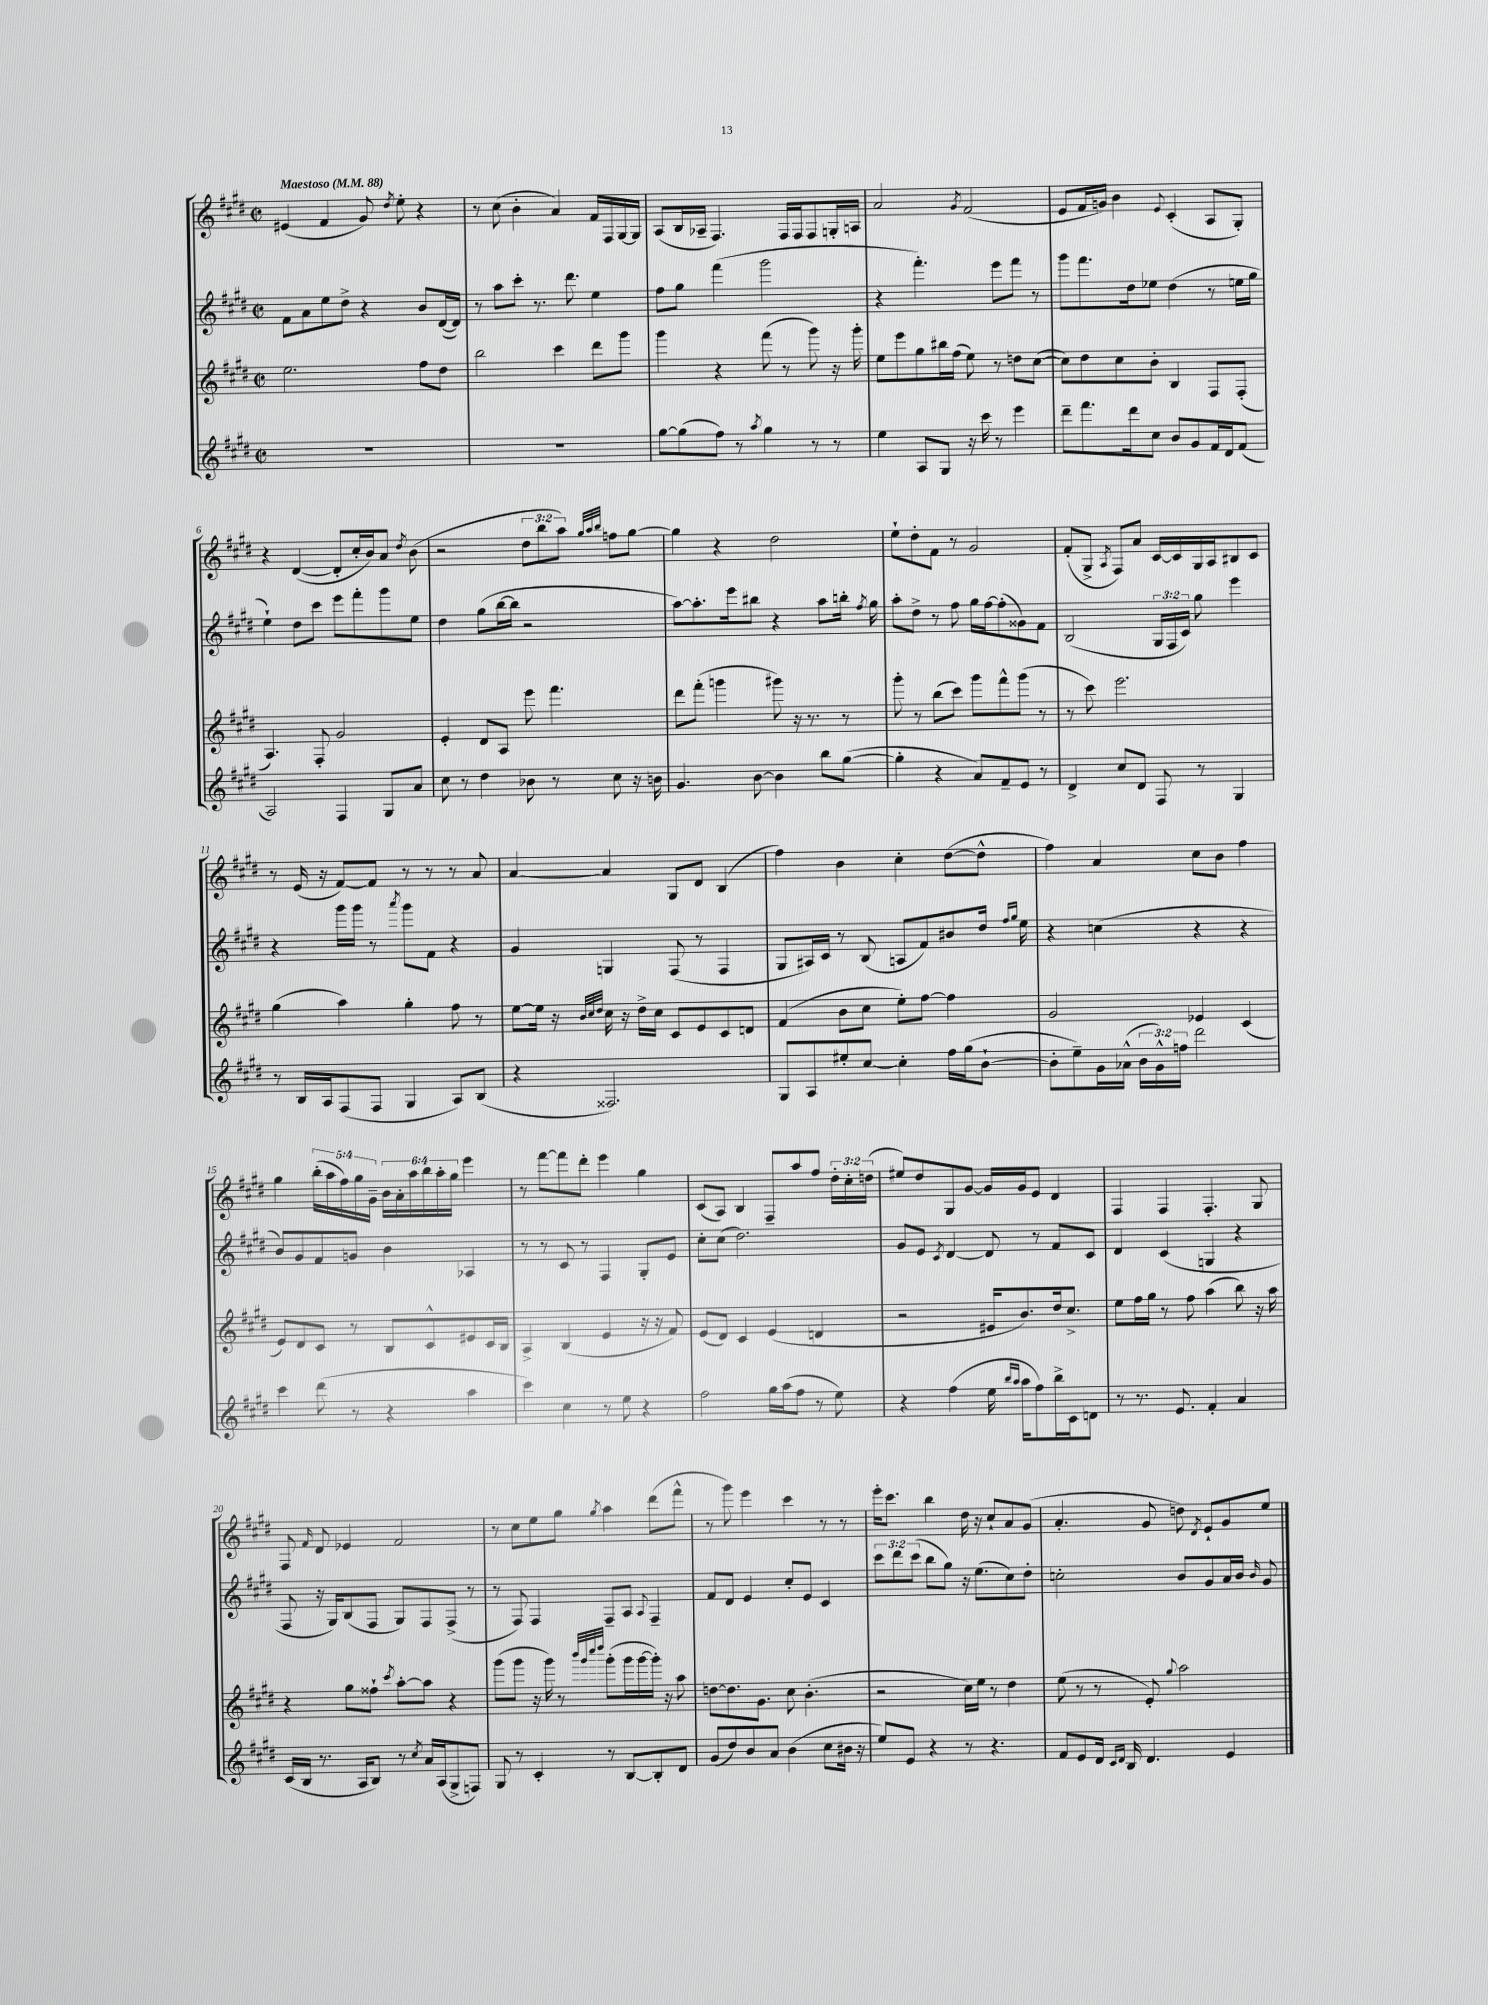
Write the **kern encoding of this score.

**kern	**kern	**kern	**kern
*part4	*part3	*part2	*part1
*staff4	*staff3	*staff2	*staff1
*clefG2	*clefG2	*clefG2	*clefG2
*k[f#c#g#d#]	*k[f#c#g#d#]	*k[f#c#g#d#]	*k[f#c#g#d#]
*M2/2	*M2/2	*M2/2	*M2/2
*met(c|)	*met(c|)	*met(c|)	*met(c|)
*MM88	*MM88	*MM88	*MM88
=1	=1	=1	=1
!	!	!	!LO:TX:a:B:t=Maestoso
1r	2.ee\	8f#\L	(4e#X/
.	.	8a\	.
.	.	8ee\	4f#/
.	.	8dd#^\J	.
.	.	4r	8g#/)
.	.	.	8qdd#/
.	.	.	8ee'\
.	8ff#\L	8b/L	4r
.	8dd#\J	([16d#/L	.
.	.	16d#/JJ])	.
=2	=2	=2	=2
1r	2bb\	8r	8r
.	.	8aa\L	(8cc#\
.	.	8ccc#'\J	4b'\
.	.	8.r	.
.	4ccc#\	.	4a/)
.	.	8.ddd#\	.
.	8ddd#\L	4ee\	16f#/LL
.	.	.	16F#/
.	8ggg#\J	.	[16G#/
.	.	.	16G#/JJ]
=3	=3	=3	=3
[8gg#\L	4ggg#\	8ff#\L	(8A/L
(8gg#\]	.	8gg#\J	16B/L
.	.	.	16A-X~/JJ
8ff#\J)	4r	(4fff#\	4.F#/)
8r	.	.	.
8qaa/	.	.	.
4gg#\	(8fff#\	2ggg#\	.
.	8r	.	16F#/LL
.	.	.	16F#/J
8r	8ggg#\)	.	8F#/
8r	16r	.	16Gn'/L
.	16ggg#'\	.	16An/JJ
=4	=4	=4	=4
4ee\	8ee\L	4r	2a/
.	8eee\	.	.
8A/L	8gg#\	4.fff#'\)	.
8G#/J	16bb#X\L	.	.
.	(16ff#\JJ	.	.
.	.	.	8qg#/
16r	8ee\)	.	(2f#/
16ccc#\	.	.	.
8r	8r	8eee\L	.
4eee\	8ddn\L	8fff#\J	.
.	([8cc#\J	8r	.
=5	=5	=5	=5
8ddd#~\L	8cc#\L])	8ggg#\L	8e/L
8.fff#\	8dd#\	8.fff#\	16f#/L
.	.	.	16gn/JJ)
.	8cc#\	.	4b\
16ddd#\k	.	16dd#\k	.
8cc#\J	8b'\J	8ee-X\J	.
.	.	.	8qqe/
8b/L	4B/	(4dd#\	(4c#'/
8g#/	.	.	.
16f#/L	8F#/L	8r	8A/L
16d#/J	.	.	.
(8f#/J	(8F#'/J	16een\LL	8G#'/J)
.	.	16gg#\JJ	.
!!LO:LB:g=z
=6	=6	=6	=6
2A/)	4.A/)	4ee`\)	4r
.	.	8dd#\L	([4d#/
.	8F#'/	8ccc#\J	.
4F#/	2g#/	8eee\L	8d#'/L]
.	.	8fff#'\	16cc#'/L
.	.	.	16b/J)
8G#/L	.	8ggg#\	8a/J
.	.	.	8qdd#/
8a/J	.	8ee\J	(8b\
=7	=7	=7	=7
8cc#\	4e'/	4dd#\	2r
8r	.	.	.
4dd#\	8d#/L	(8gg#\L	.
.	8A/J	[16bb\L	.
.	.	16bb\JJ]	.
8b-X\	8eee\	2r	12dd#\L
.	.	.	12bb\
8r	4.fff#\	.	.
.	.	.	12aa\J)
.	.	.	32qqgg#/LLL
.	.	.	32qqaa/
.	.	.	32qqbb/JJJ
8cc#\	.	.	8ffn\L
16r	.	.	[8gg#\J
16bn\	.	.	.
=8	=8	=8	=8
4.g#/	8ddd#\L	[8aa\L)	4gg#\]
.	(8fff#'\J	8.aa'\]	.
.	4gggn\	.	4r
.	.	16eee\k	.
[8b\	.	8bb#X\J	.
4b\]	8ggg#X\)	4r	2dd#\
.	16r	.	.
.	8.r	.	.
8bb\L	.	8aa\L	.
([8gg#\J	8r	16bbn'\Jk	.
.	.	8qff#/	.
.	.	16gg#\	.
=9	=9	=9	=9
4gg#'\]	8ggg#'\	8aa'\L	8ee`\L
.	8r	8dd#^\J	8dd#'\
4r	(8bb\L	8r	8f#\J
.	8ccc#\J)	8ff#\	8r
8a/L)	8ggg#\L	16gg#\LL	2g#/
.	.	[16ff#\J	.
8f#~/	8fff#^^\	(8ff#'\]	.
8e/J	(8ggg#\J	8g##X\)	.
8r	8r	8f#\J	.
=10	=10	=10	=10
4d#^/	8r	(2B/	(8f#'/L
.	8ccc#\)	.	8G#^/J
.	.	.	8qA/
8cc#/L	2.eee\	.	8F#/L)
8d#/J	.	.	8a/J
8F#/	.	24G#/LL	[16c#/LL
.	.	24F#/	.
.	.	.	16c#/]
.	.	24c#/JJ)	.
8r	.	8gg#\	16G#/
.	.	.	16A/J
4G#/	.	4eee\	8B#X/
.	.	.	8c#/J
!!LO:LB:g=z
=11	=11	=11	=11
8r	(4gg#\	4r	8r
16B/LL	.	.	(16e/
16A/J	.	.	16r
(8F#/	4aa\)	16ggg#\LL	[8f#/L)
.	.	16ggg#\JJ	.
8F#/J	.	8r	8f#/J]
.	.	8qaaa/	.
4G#/	4gg#'\	8ggg#\L	8r
.	.	8f#\J	8r
8A/L)	8ff#\	4r	8r
(8B/J	8r	.	8a/
=12	=12	=12	=12
4r	[8ee\L	4g#/	[4a/
.	16ee\Jk]	.	.
.	16r	.	.
.	32qqb/LLL	.	.
.	32qqcc#/	.	.
.	32qqdd#/JJJ	.	.
2.F##X/)	16cc#\	4Gn/	4a/]
.	16r	.	.
.	16dd#^\LL	.	.
.	16cc#\JJ	.	.
.	8c#/L	(8F#/	8G#/L
.	8e/	8r	8d#/J
.	8c#/	4F#/	(4B/
.	8dn/J	.	.
=13	=13	=13	=13
8G#/L	(4f#/	8G#/L	4ff#\)
8A/	.	16A#X/L)	.
.	.	16c#/JJ	.
8ee#X'/	8b\L	8r	4b\
[8cc#/J	8cc#\J	(8B/	.
4cc#'\]	8ee'\L)	8An/L	4cc#'\
.	[8ff#\J	8f#/)	.
16ff#\LL	4ff#\]	8b#X/	([8dd#\L
(16gg#\J	.	.	.
[8b`\J	.	16dd#/Jk	8dd#^^\J]
.	.	16qqff#/LL	.
.	.	16qqgg#/JJ	.
.	.	16ee\	.
=14	=14	=14	=14
8b'\L]	2g#/	4r	4ff#\)
8ee~\)	.	.	.
16g#\L	.	(4ccn\	4a/
(16a-X^^\JJ	.	.	.
24b\LL	.	.	.
24g#^^\)	.	.	.
24ffn\JJ	.	.	.
2ddd#\	4e-X/	4r	8cc#\L
.	.	.	8b\J
.	(4c#/	4r	4ff#\
!!LO:LB:g=z
=15	=15	=15	=15
4ccc#\	8e/L)	8b/L)	4gg#\
.	8d#/	8g#/	.
(8ddd#\	8c#/J	8f#/	(20bb'\LL
.	.	.	20aa\
.	.	.	20ff#\)
8r	8r	8gn/J	.
.	.	.	20gg#\
.	.	.	20g#~\JJ
4r	8B/L	4b\	24b\LL
.	.	.	24a'\
.	.	.	24aa\
.	8c#^^/	.	24bb\
.	.	.	24aa'\
.	.	.	24gg#\JJ
4aa\	8e#X/	4A-X/	4eee\
.	16c#/L	.	.
.	16B/JJ	.	.
=16	=16	=16	=16
4ccc#\)	4A^/	8r	8r
.	.	8r	[8fff#\L
4cc#\	(4B/	8c#/	8fff#\]
.	.	8r	8ddd#'\J
8r	4e/	4F#/	4eee\
8ee\	.	.	.
4r	16r	8G#'/L	4gg#\
.	16r	.	.
.	8f#/)	8e/J	.
=17	=17	=17	=17
2ff#\	(8e/L	8cc#'\L	(8c#/L
.	8d#/J)	(8cc#\J	8A/J)
.	4c#/	2.dd#\)	4B/
16gg#\LL	(4e/	.	8F#~/L
(16aa\J	.	.	.
8ff#\J	.	.	8aa/
8r	4dn/	.	8ff#/J
8ee\)	.	.	24dd#'\LL
.	.	.	24cc#'\
.	.	.	(24ddn\JJ
=18	=18	=18	=18
4r	2r	8g#/L	8ee#X/L)
.	.	8e/J	8dd#/
.	.	8qc#/	.
(4ff#\	.	[4d#/	8G#/
.	.	.	[8g#/J
16ee\	16e#X/KL	8d#/]	16g#/LL]
16qqbb/LL	.	.	.
16qqaa/JJ	.	.	.
16aa\KL	8.b/)	.	16g#/J
8ff#\)	.	8r	8e/J
16bb^\L	16dd#/k	8f#/L	4d#/
16c#\J	8.cc#^/J	.	.
8dn\J	.	8c#/J	.
=19	=19	=19	=19
8r	8ee\L	4d#/	4F#/
8.r	16ff#\L	.	.
.	16gg#\JJ	.	.
.	8r	(4c#/	4F#/
8.e/	.	.	.
.	8ff#\	.	.
4f#'/	(4aa\	4Gn/	4.F#'/
4a/	8bb\)	4r	.
.	16r	.	8G#/
.	16aa\	.	.
!!LO:LB:g=z
=20	=20	=20	=20
(16c#/LL	4r	8F#/	8F#/
16B/JJ	.	.	.
.	.	.	16qqf#/
8.r	.	16r	8d#/
.	.	16G#/KL)	.
.	8gg#\L	(8B/	4e-X/
16A/KL	.	.	.
8B/J)	8ff##X`\J	8F#/J	.
.	8qccc#/	.	.
8r	[8aa'\L	8G#/L)	2f#/
8qcc#/	.	.	.
16a/LL	8aa\J]	8F#/	.
(16A/J	.	.	.
8G#^/	4r	(8F#^/J	.
8Fn/J)	.	8r	.
=21	=21	=21	=21
8G#/	(8ggg#\L	8r	8r
8r	8ggg#\J	8F#/)	8cc#\L
4c#'/	16r	4F#/	8ee\
.	16ggg#\)	.	.
.	8r	.	8gg#\J
.	32qqbbb/LLL	.	.
.	32qqggg#/	.	.
.	32qqcccc#/	.	.
.	32qqdddd#/JJJ	.	8qgg#/
8r	(8ggg#'\L	8F#~/L	4aa\
[8B/L	16ggg#\L	8A/J	.
.	[16ggg#\	.	.
.	.	8qqA/	.
8B'/]	16ggg#'\JJ])	4F#~/	(8ddd#\L
.	16r	.	.
8d#/J	8aa\	.	8fff#^^\J
=22	=22	=22	=22
(8g#/L	[8ddn\L	8f#/L	8r
8dd#/)	8.dd\]	8d#/J	8ggg#\)
8b/	.	4e/	4eee\
.	8.g#\J	.	.
8a/J	.	.	.
(4b\	8cc#\	8cc#'/L	4ccc#\
.	(4.b'\	8e/J	.
8cc#\L	.	4c#/	8r
16b#X\Jk	.	.	8r
16r	.	.	.
=23	=23	=23	=23
8ee/L)	2r	12ccc#\L	16eee'\KL
.	.	.	8.ccc#\J
.	.	12ddd#\	.
8e/J	.	.	.
.	.	(12ccc#\J	.
4r	.	8bb\L	4bb\
.	.	8gg#\J)	.
8r	16cc#\LL)	16r	16dd#\
.	16ee\JJ	(8.ee\L	16r
4.r	8r	.	8cc#`/L
.	4dd#\	8cc#\)	8a/
.	.	8dd#'\J	(8g#/J
=24	=24	=24	=24
8f#/L	(8ee\	2ccn'\	4.a'/
8e/	8r	.	.
16d#/Jk	8r	.	.
16qqc#/LL	.	.	.
16qqd#/JJ	.	.	.
16B/	.	.	.
4.d#/	8e'/)	.	8g#/
.	8qqgg#/	.	.
.	2aa\	8b/L	8ddn\)
.	.	.	8qd#/
.	.	8g#/	8e`/L
4e/	.	16a/L	8g#/
.	.	16b/JJ	.
.	.	16qqb/	.
.	.	8g#/	8ee/J
==	==	==	==
*-	*-	*-	*-
